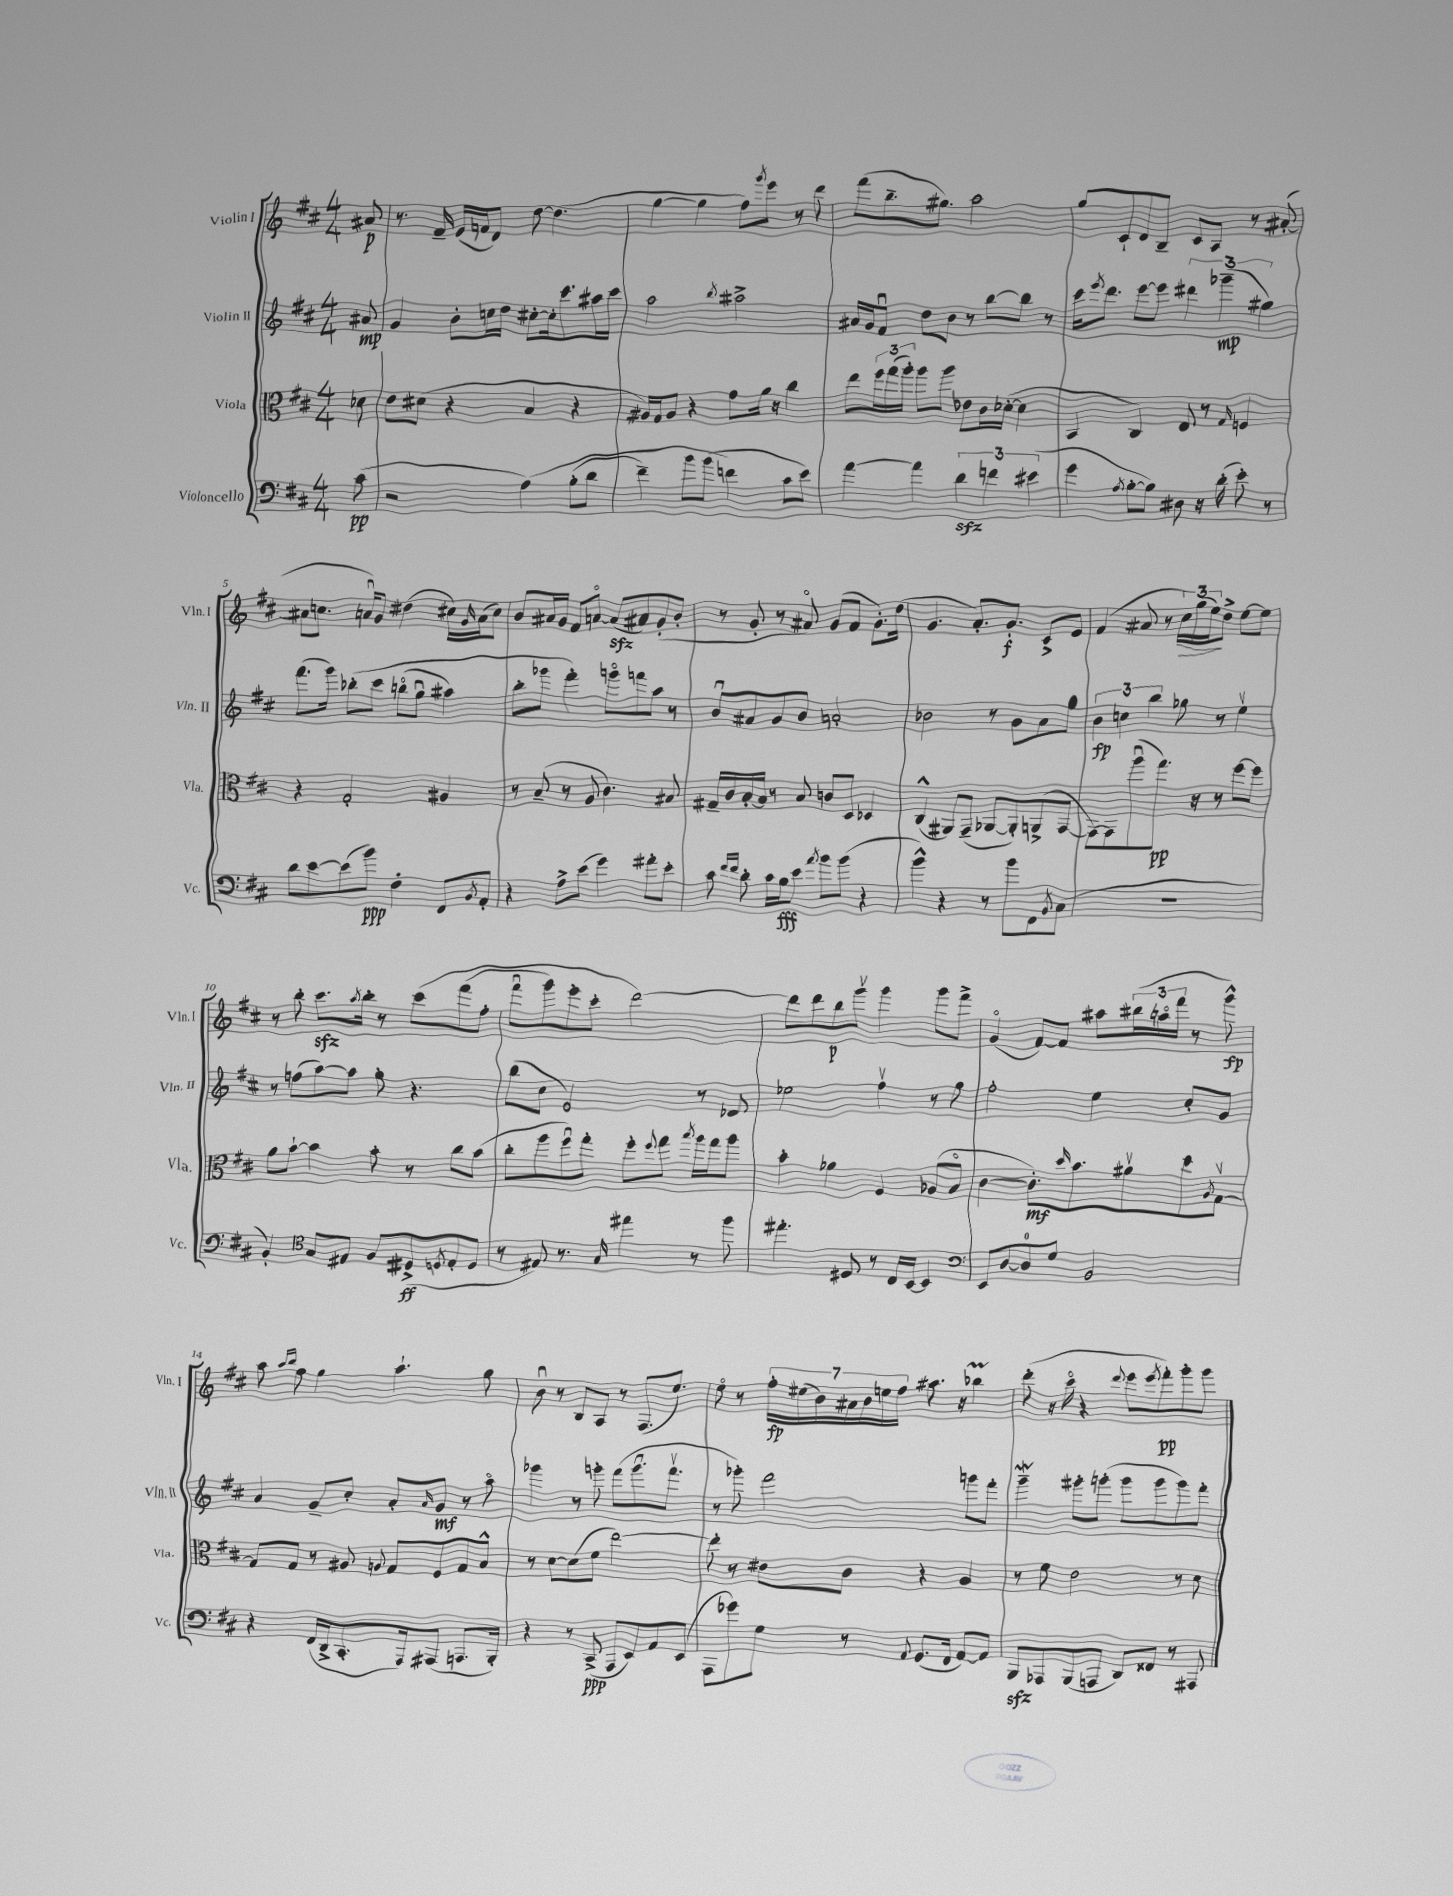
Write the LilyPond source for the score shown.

<<
\new StaffGroup <<
\new Staff = "s0" \with { instrumentName = "Violin I" shortInstrumentName = "Vln. I" } {
    \clef treble \key d \major \numericTimeSignature \time 4/4 \partial 8
    ais'8\p |
    r8. fis'16-- e'16( f'16 d'8) d''8~ d''4.( |
    g''4~ g''4 fis''8) \acciaccatura { g'''8 } e'''8 r8 d'''8 |
    fis'''8( b''8.-- gis''8.) a''2 |
    g''8 cis'8-! d'8 b8-- cis'8 a8 r8 ais'8~-.( |
    ais'8 c''8. a'16\downbow) g'8 dis''4( cis''16) \grace { g'16 } a'16( cis''8) |
    b'8 ais'16 g'16 fis'8 a'8~\flageolet a'8\sfz( ais'8) g'8-.( b'8-. |
    r8 g'8-. r8 ais'8\flageolet) g'8( fis'8 g'8.-.) d''16( |
    g'4. a'8.-.) g'8.-.\f cis'8-> e'8 |
    fis'4( ais'8 r8 \tuplet 3/2 { cis''16\>) g''16( e''16\!) } d''8-> e''8~ e''8 |
    r8 b''8-. cis'''8.\sfz \acciaccatura { a''8 } b''16-. r8 cis'''8\( fis'''8( fis''8-. |
    fis'''8\downbow g'''8) e'''8-. cis'''8-. d'''2~\) |
    d'''8 d'''8 b''8\p g'''8\upbow g'''4 g'''8 fis'''8-> |
    g'4\flageolet( fis'8~) fis'8 ais''8 \tuplet 3/2 { bis''16( a''16\flageolet fis'''16 } r8 g'''8-^\fp) |
    a''8 \grace { a''16 b''16 } fis''8 g''4 a''4.-! g''8 |
    b'8\downbow r8 b8 a8 r8 fis8.( e''8.) |
    e''8\flageolet r8 \tuplet 7/4 { fis''16-.\fp eis''16( b'16) ais'16 b'16 e''16 fis''16 } ais''8. r16 bes''4\prall |
    d'''8-.( r16 cis'''16\flageolet r4 \appoggiatura { d'''8 } e'''8 \acciaccatura { e'''8 } fis'''8-.\pp) g'''8-. g'''8 \bar "|." |
}
\new Staff = "s1" \with { instrumentName = "Violin II" shortInstrumentName = "Vln. II" } {
    \clef treble \key d \major \numericTimeSignature \time 4/4 \partial 8
    ais'8\mp |
    g'4 b'8-. c''16 d''16 cis''8~-. cis''16-. cis'''8. ais''16 cis'''16 |
    a''2 \acciaccatura { b''8 } ais''2-> |
    ais'16 g'16 fis'8\downbow d''8 b'8 r8 b''8~ b''8 r8 |
    cis'''16 \acciaccatura { e'''8 } d'''8. e'''8~ e'''8 \tuplet 3/2 { dis'''4 ges'''4--\mp( gis''4) } |
    fis'''8.( g'''16) bes''8-.\( cis'''8 b''8\flageolet( g''8\downbow ais''4) |
    b''8-. ges'''8 fis'''4-.\) g'''8\flageolet f'''8 a''8 r8 |
    b'8\downbow ais'8 g'8 b'8 a'2-. |
    bes'2 r8 g'8 a'8 g''8 |
    \tuplet 3/2 { b'4\fp c''4 b''4 } ges''8 r8 e''4\upbow |
    r8 f''8( a''8~) a''8 g''8-. r4. |
    b''8( cis''8 e'2) r8 des'8 |
    ees''2 fis''4\upbow r8 g''8 |
    fis''2-. e''4 cis''8-. g'8 |
    a'4 g'8-- cis''8-. a'8-. \grace { a'16 } g'8\mf r8 a''8\flageolet |
    ges'''4 r8 g'''8-. fis'''8( g'''8.\downbow fis'''8.\upbow |
    r8 ges'''8-.) fis'''2 g'''8 fis'''8-. |
    g'''4--\mordent gis'''8-. g'''8-.( g'''8 g'''8 g'''8) fis'''8-. \bar "|." |
}
\new Staff = "s2" \with { instrumentName = "Viola" shortInstrumentName = "Vla." } {
    \clef alto \key d \major \numericTimeSignature \time 4/4 \partial 8
    des'8 |
    e'8 dis'8( r4 b4 r4 |
    ais16) g16 ais8 r4 g'8 a'16 r16 cis''4 |
    e''8 \tuplet 3/2 { fis''16 g''16( a''16-.) } a''8 a''8 ees'8 cis'16 des'16~-.( des'4 |
    b,4 cis4) e8 r8 \grace { g16 } f4 |
    r4 g2-. ais4 |
    r8 b8--( r8 a8 cis'4.) bis8 |
    gis16-- cis'16 b16~-. b16 r8 b8 c'8 d8 des4 |
    cis4-^( ais,8) g,8--( aes,8~ aes,8-.) a,8->( g,8~ |
    g,8~) g,8 a''8\downbow( g''8.\pp) r16 r8 fis''8~ fis''8 |
    a'8 b'8~-! b'4 b'8-. r8 cis''8 b'8( |
    cis''8-. a''8 fis''8\downbow) g''8-. fis''8-. \appoggiatura { fis''8 } g''8 \acciaccatura { b''8 } a''16 g''16 a''8 |
    b'4-. aes'4 fis4 aes8( b8\flageolet |
    cis'4~ cis'8.-.\mf) \grace { d''16 } b'8. ais'8\upbow d''8 \acciaccatura { a8 } g8~\upbow |
    g8 g8 r8 ais8 \appoggiatura { a8 } g8 fis8 g8 b8-^ |
    r8 d'8~ d'8( fis'8 e''2~) |
    e''8-. r8 eis'8 cis'8 r4 a4 |
    r8 fis'8 e'2 r8 d'8 \bar "|." |
}
\new Staff = "s3" \with { instrumentName = "Violoncello" shortInstrumentName = "Vc." } {
    \clef bass \key d \major \numericTimeSignature \time 4/4 \partial 8
    cis'8\pp( |
    r2 a4)\( b8-.( d'8 |
    fis'4--) b'8 b'8( f'4\) cis'8 e'8) |
    a'4~ a'4 \tuplet 3/2 { d'4\sfz f'4 eis'4( } |
    g'4 \acciaccatura { a8 } b8~-. b8) dis8 r16 d'16-.( e'8-.) r8 |
    d'8 e'8~ e'8( b'8\ppp) fis4-. fis,8 \acciaccatura { b,8 } a,8-. |
    r4 a8-> e'8( g'4) ais'8-. e'8-. |
    cis'8 \grace { fis'16 fis'16 } d'8-. cis'16 b16\fff e'8 \acciaccatura { a'8 } b'8 b'8( r4 |
    b'4-^) r4 r8 b'8 fis,8 \acciaccatura { b,8 } cis8( |
    R1 |
    b,4-.) \clef tenor g8 eis8 fis8 dis8->\ff( \acciaccatura { d8 } eis8-. d8 |
    r8 eis8) r8. g16 eis''4 r8 fis''8 |
    eis''4.-. dis8 r8 cis16 b,16~ b,4 |
    \clef bass e,8 d8~ d8-0 g8 b,2 |
    r4 fis,16( d,16-> cis,8.-. a,,16) ais,,8( a,,8. b,,16-.) |
    r4 r8 cis,8->\ppp( a,,8 e,8) a,8 e,8( |
    a,,8 ges'8) g8 r8 \appoggiatura { a,8 } g,8.( fis,16 a,8~) a,8 |
    b,,8\sfz aes,,8 b,,8( a,,8 d,8) fisis,8 r8 ais,,8 \bar "|." |
}
>>
>>
